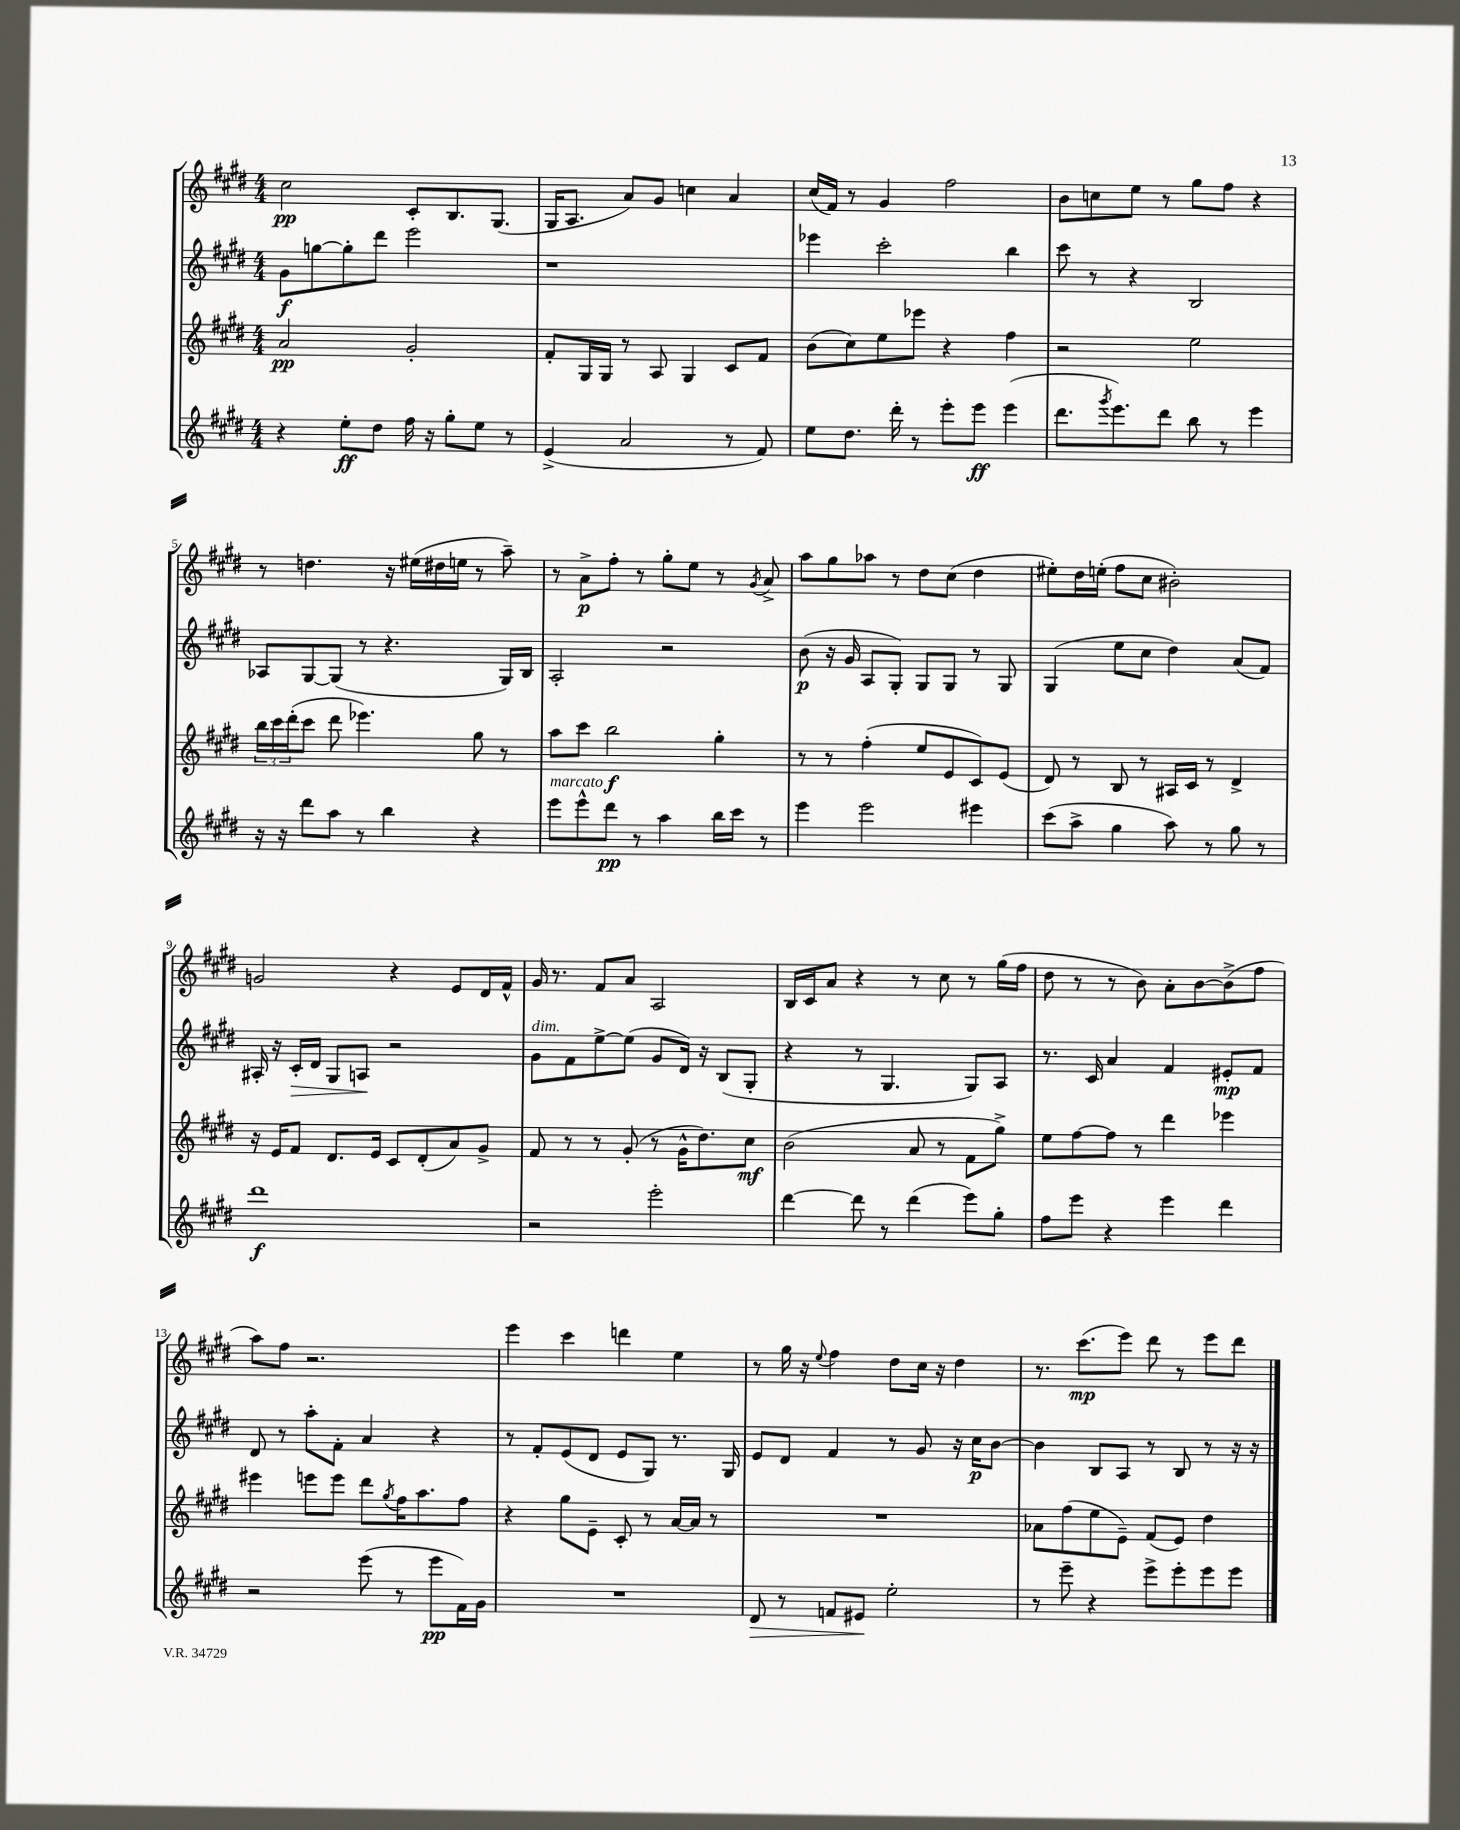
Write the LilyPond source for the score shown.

<<
\new StaffGroup <<
\new Staff = "s0" {
    \clef treble \key e \major \numericTimeSignature \time 4/4
    cis''2\pp cis'8-. b8. gis8.( |
    gis16 a8. a'8) gis'8 c''4 a'4 |
    cis''16( fis'16) r8 gis'4 fis''2 |
    b'8 c''8 e''8 r8 gis''8 fis''8 r4 |
    r8 d''4. r16 eis''16( dis''16 e''16 r8 a''8--) |
    r8 a'8->\p fis''8-. r8 gis''8-. e''8 r8 \acciaccatura { gis'8 } a'8-> |
    a''8 gis''8 aes''8 r8 dis''8 cis''8( dis''4 |
    eis''8-.) dis''16 e''16-.( fis''8 cis''8 bis'2-.) |
    g'2 r4 e'8 dis'16 fis'16-^ |
    gis'16 r8. fis'8 a'8 a2 |
    b16 cis'16 a'8 r4 r8 cis''8 r8 gis''16( fis''16 |
    dis''8 r8 r8 b'8) a'8-. b'8~ b'8->( fis''8 |
    a''8) fis''8 r2. |
    e'''4 cis'''4 d'''4 e''4 |
    r8 gis''16 r16 \appoggiatura { e''8 } fis''4 dis''8 cis''16 r16 dis''4 |
    r8. cis'''8.\mp( e'''8) dis'''8 r8 e'''8 dis'''8 \bar "|." |
}
\new Staff = "s1" {
    \clef treble \key e \major \numericTimeSignature \time 4/4
    gis'8\f g''8~ g''8-. dis'''8 e'''2 |
    r1 |
    ees'''4 cis'''2-. b''4 |
    cis'''8 r8 r4 b2 |
    aes8 gis8~ gis8( r8 r4. gis16) b16 |
    a2-. r2 |
    b'8\p( r16 gis'16 a8 gis8-.) gis8 gis8 r8 gis8 |
    gis4( e''8 cis''8 dis''4) a'8( fis'8) |
    ais16-. r16 cis'16-.\> dis'16 gis8 a8\! r2 |
    gis'8^\markup { \italic "dim." } fis'8 e''8~-> e''8( gis'8 dis'16) r16 b8( gis8-. |
    r4 r8 gis4. gis8) a8 |
    r8. cis'16 a'4 fis'4 eis'8-.\mp fis'8 |
    dis'8 r8 a''8-. fis'8-. a'4 r4 |
    r8 fis'8-. e'8( dis'8 e'8 gis8) r8. gis16 |
    e'8 dis'8 fis'4 r8 gis'8 r16 cis''16\p b'8~ |
    b'4 b8 a8 r8 b8 r8 r16 r16 \bar "|." |
}
\new Staff = "s2" {
    \clef treble \key e \major \numericTimeSignature \time 4/4
    a'2\pp gis'2-. |
    fis'8-. gis16 gis16 r8 a8 gis4 cis'8 fis'8 |
    b'8( cis''8) e''8 ees'''8 r4 fis''4 |
    r2 e''2 |
    \tuplet 3/2 { b''16 cis'''16 dis'''16-.( } cis'''8 dis'''8 ees'''4.) gis''8 r8 |
    a''8 cis'''8 b''2\f gis''4-. |
    r8 r8 fis''4-.( e''8 e'8 cis'8) e'8( |
    dis'8) r8 b8 r8 ais16 cis'16 r8 dis'4-> |
    r16 e'16 fis'8 dis'8. e'16 cis'8 dis'8-.( a'8) gis'8-> |
    fis'8 r8 r8 gis'8-.( r8 gis'16-^ dis''8.) cis''8\mf |
    b'2( a'8 r8 fis'8 gis''8->) |
    e''8 fis''8~ fis''8 r8 dis'''4 ees'''4 |
    eis'''4 e'''8 e'''8 dis'''8 \acciaccatura { gis''8 } fis''16 a''8. fis''8 |
    r4 gis''8 e'8-- cis'8-. r8 a'16~ a'16 r8 |
    R1 |
    aes'8 fis''8( e''8 e'8--) fis'8( e'8) dis''4 \bar "|." |
}
\new Staff = "s3" {
    \clef treble \key e \major \numericTimeSignature \time 4/4
    r4 e''8-.\ff dis''8 fis''16 r16 gis''8-. e''8 r8 |
    e'4->( a'2 r8 fis'8) |
    e''8 dis''8. dis'''16-. r8 e'''8-. e'''8\ff e'''4( |
    dis'''8. \acciaccatura { gis'''8 } e'''8.) dis'''8 b''8 r8 e'''4 |
    r16 r16 dis'''8 a''8 r8 b''4 r4 |
    e'''8^\markup { \italic "marcato" } e'''8-^ dis'''8\pp r8 a''4 b''16 cis'''16 r8 |
    e'''4 e'''2 eis'''4 |
    cis'''8( a''8-> gis''4 a''8) r8 gis''8 r8 |
    dis'''1\f |
    r2 e'''2-. |
    dis'''4~ dis'''8 r8 dis'''4( e'''8) gis''8-. |
    fis''8 e'''8 r4 e'''4 dis'''4 |
    r2 e'''8( r8 e'''8\pp fis'16) gis'16 |
    R1 |
    dis'8\> r8 f'8 eis'8\! e''2-. |
    r8 e'''8-- r4 e'''8-> e'''8-. e'''8 e'''8 \bar "|." |
}
>>
>>
